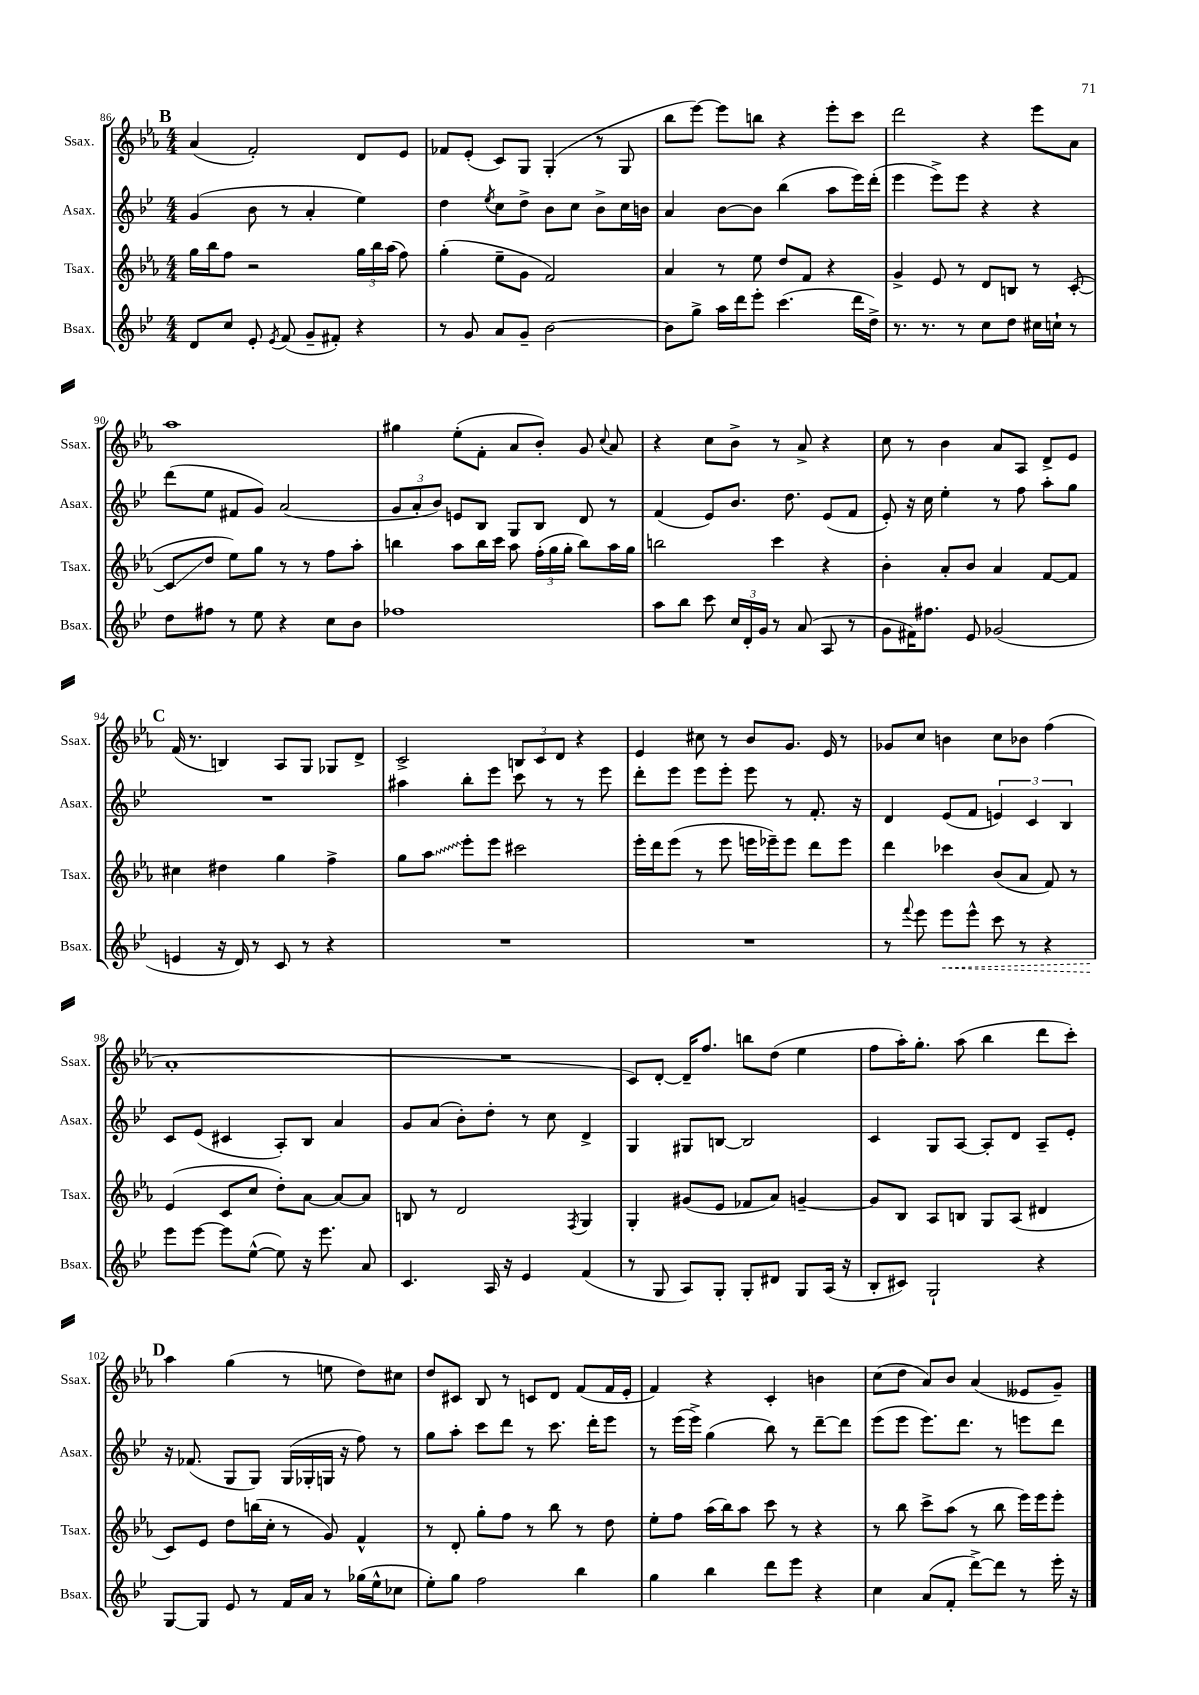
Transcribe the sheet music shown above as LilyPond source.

<<
\new StaffGroup <<
\new Staff = "s0" \with { instrumentName = "Ssax." shortInstrumentName = "Ssax." } {
    \clef treble \key ees \major \numericTimeSignature \time 4/4
    \autoBeamOff \mark \markup { \bold "B" } aes'4( f'2-.) d'8[ ees'8] |
    fes'8[ ees'8]-.( c'8[) g8] g4-.( r8 g8 |
    bes''8[ ees'''8]~) ees'''8[ b''8] r4 ees'''8[-. c'''8] |
    d'''2 r4 ees'''8[ aes'8] |
    aes''1 |
    gis''4 ees''8[-.( f'8]-. aes'8[ bes'8]-.) g'8 \appoggiatura { c''8 } aes'8 |
    r4 c''8[ bes'8]-> r8 aes'8-> r4 |
    c''8 r8 bes'4 aes'8[ aes8] d'8[-> ees'8] |
    \mark \markup { \bold "C" } f'16( r8. b4) aes8[ g8] ges8[ d'8]-> |
    c'2-> \tuplet 3/2 { b8[ c'8 d'8] } r4 |
    ees'4 cis''8 r8 bes'8[ g'8.] ees'16 r8 |
    ges'8[ c''8] b'4 c''8[ bes'8] f''4( |
    aes'1-. |
    R1 |
    c'8[) d'8]~-. d'16[-- f''8.] b''8[ d''8]( ees''4 |
    f''8[ aes''16-.) g''8.]-. aes''8( bes''4 d'''8[ c'''8]-.) |
    \mark \markup { \bold "D" } aes''4 g''4( r8 e''8 d''8[) cis''8] |
    d''8[ cis'8] bes8 r8 c'8[ d'8] f'8[( f'16 ees'16]-. |
    f'4) r4 c'4-. b'4 |
    c''8[( d''8] aes'8[) bes'8] aes'4( eeses'8[ g'8]--) \bar "|." |
}
\new Staff = "s1" \with { instrumentName = "Asax." shortInstrumentName = "Asax." } {
    \clef treble \key bes \major \numericTimeSignature \time 4/4
    \autoBeamOff \mark \markup { \bold "B" } g'4( bes'8 r8 a'4-. ees''4) |
    d''4 \acciaccatura { ees''8 } c''8[ d''8]-> bes'8[ c''8] bes'8[-> c''16 b'16] |
    a'4 bes'8[~ bes'8] bes''4( a''8[ ees'''16) d'''16]-.( |
    ees'''4 ees'''8[->) ees'''8] r4 r4 |
    d'''8[( ees''8] fis'8[ g'8]) a'2( |
    \tuplet 3/2 { g'8[ a'8-. bes'8]) } e'8[ bes8] g8[ bes8] d'8 r8 |
    f'4( ees'8[) bes'8.] d''8. ees'8[( f'8] |
    ees'8-.) r16 c''16 ees''4-. r8 f''8 a''8[-. g''8] |
    \mark \markup { \bold "C" } R1 |
    ais''4 bes''8[-. ees'''8] c'''8 r8 r8 ees'''8 |
    d'''8[-. ees'''8] ees'''8[ ees'''8]-. ees'''8 r8 f'8.-. r16 |
    d'4 ees'8[( f'8] \tuplet 3/2 { e'4) c'4 bes4 } |
    c'8[ ees'8]( cis'4 a8[-.) bes8] a'4 |
    g'8[ a'8]( bes'8[-.) d''8]-. r8 c''8 d'4-> |
    g4 gis8[ b8]~ b2 |
    c'4 g8[ a8]~ a8[-. d'8] a8[-- ees'8]-. |
    \mark \markup { \bold "D" } r16 fes'8.( g8[ g8]) g16[( ges16-. g16] r16 f''8) r8 |
    g''8[ a''8]-. c'''8[ d'''8] r8 c'''8. d'''16[-. ees'''8] |
    r8 ees'''16[( ees'''16]->) g''4( bes''8) r8 d'''8[~-- d'''8] |
    ees'''8[( ees'''8] ees'''8.[) d'''8.] r8 e'''8[ d'''8] \bar "|." |
}
\new Staff = "s2" \with { instrumentName = "Tsax." shortInstrumentName = "Tsax." } {
    \clef treble \key ees \major \numericTimeSignature \time 4/4
    \autoBeamOff \mark \markup { \bold "B" } g''16[ bes''16 f''8] r2 \tuplet 3/2 { g''16[ bes''16 aes''16]( } f''8) |
    g''4-.( ees''8[-- g'8] f'2) |
    aes'4 r8 ees''8 d''8[ f'8] r4 |
    g'4-> ees'8 r8 d'8[ b8] r8 c'8~-.( |
    c'8[\glissando d''8] ees''8[) g''8] r8 r8 f''8[ aes''8]-. |
    b''4 aes''8[ b''16 c'''16] aes''8 \tuplet 3/2 { f''16[-.( g''16 g''16]-. } b''8[) aes''16 g''16] |
    b''2 c'''4 r4 |
    bes'4-. aes'8[-. bes'8] aes'4 f'8[~ f'8] |
    \mark \markup { \bold "C" } cis''4 dis''4 g''4 f''4-> |
    g''8[ \once \override Glissando.style = #'zigzag aes''8]\glissando ees'''8[-. ees'''8] cis'''2 |
    ees'''16[-. d'''16 ees'''8]( r8 ees'''8 e'''16[ ees'''16--) ees'''8] d'''8[ ees'''8] |
    d'''4 ces'''4 bes'8[( aes'8] f'8) r8 |
    ees'4( c'8[ c''8] d''8[-.) aes'8]~ aes'8[~ aes'8] |
    b8 r8 d'2 \acciaccatura { f8 } g4 |
    g4-. gis'8[( ees'8] fes'8[ aes'8]) g'4~-- |
    g'8[ bes8] aes8[ b8] g8[ aes8]( dis'4 |
    \mark \markup { \bold "D" } c'8[) ees'8] d''8[ b''16( c''16]-. r8 g'8) f'4-^ |
    r8 d'8-. g''8[-. f''8] r8 bes''8 r8 d''8 |
    ees''8[-. f''8] aes''16[( bes''16) aes''8] c'''8 r8 r4 |
    r8 bes''8 c'''8[-> aes''8]( r8 bes''8 ees'''16[) ees'''16 ees'''8]-. \bar "|." |
}
\new Staff = "s3" \with { instrumentName = "Bsax." shortInstrumentName = "Bsax." } {
    \clef treble \key bes \major \numericTimeSignature \time 4/4
    \autoBeamOff \mark \markup { \bold "B" } d'8[ c''8] ees'8-. \acciaccatura { ees'8 } f'8( g'8[-- fis'8]-.) r4 |
    r8 g'8 a'8[ g'8]-- bes'2~ |
    bes'8[ g''8]-> a''16[ d'''16 ees'''8]-. c'''4.( d'''16[ d''16]->) |
    r8. r8. r8 c''8[ d''8] cis''16[ c''16]-! r8 |
    d''8[ fis''8] r8 ees''8 r4 c''8[ bes'8] |
    fes''1 |
    a''8[ bes''8] c'''8 \tuplet 3/2 { c''16[ d'16-. g'16] } r8 a'8( a8 r8 |
    g'8[ fis'16) fis''8.] ees'8 ges'2( |
    \mark \markup { \bold "C" } e'4 r16 d'16) r8 c'8 r8 r4 |
    R1 |
    R1 |
    r8 \appoggiatura { f'''8 } ees'''8 \once \override Hairpin.style = #'dashed-line ees'''8[\< ees'''8]-^ c'''8 r8 r4 |
    ees'''8[\! ees'''8]~ ees'''8[ ees''8]~-^( ees''8) r16 ees'''8. a'8 |
    c'4. a16 r16 ees'4 f'4( |
    r8 g8 a8[) g8]-. g8[-. dis'8] g8[ a16]( r16 |
    bes8[-. cis'8]) g2-! r4 |
    \mark \markup { \bold "D" } g8[~ g8] ees'8 r8 f'16[ a'16] r8 ges''16[( ees''16-^ ces''8] |
    ees''8[-.) g''8] f''2 bes''4 |
    g''4 bes''4 d'''8[ ees'''8] r4 |
    c''4 a'8[( f'8]-. d'''8[~->) d'''8] r8 ees'''16-. r16 \bar "|." |
}
>>
>>
\layout { \context { \Score currentBarNumber = #86 } }
